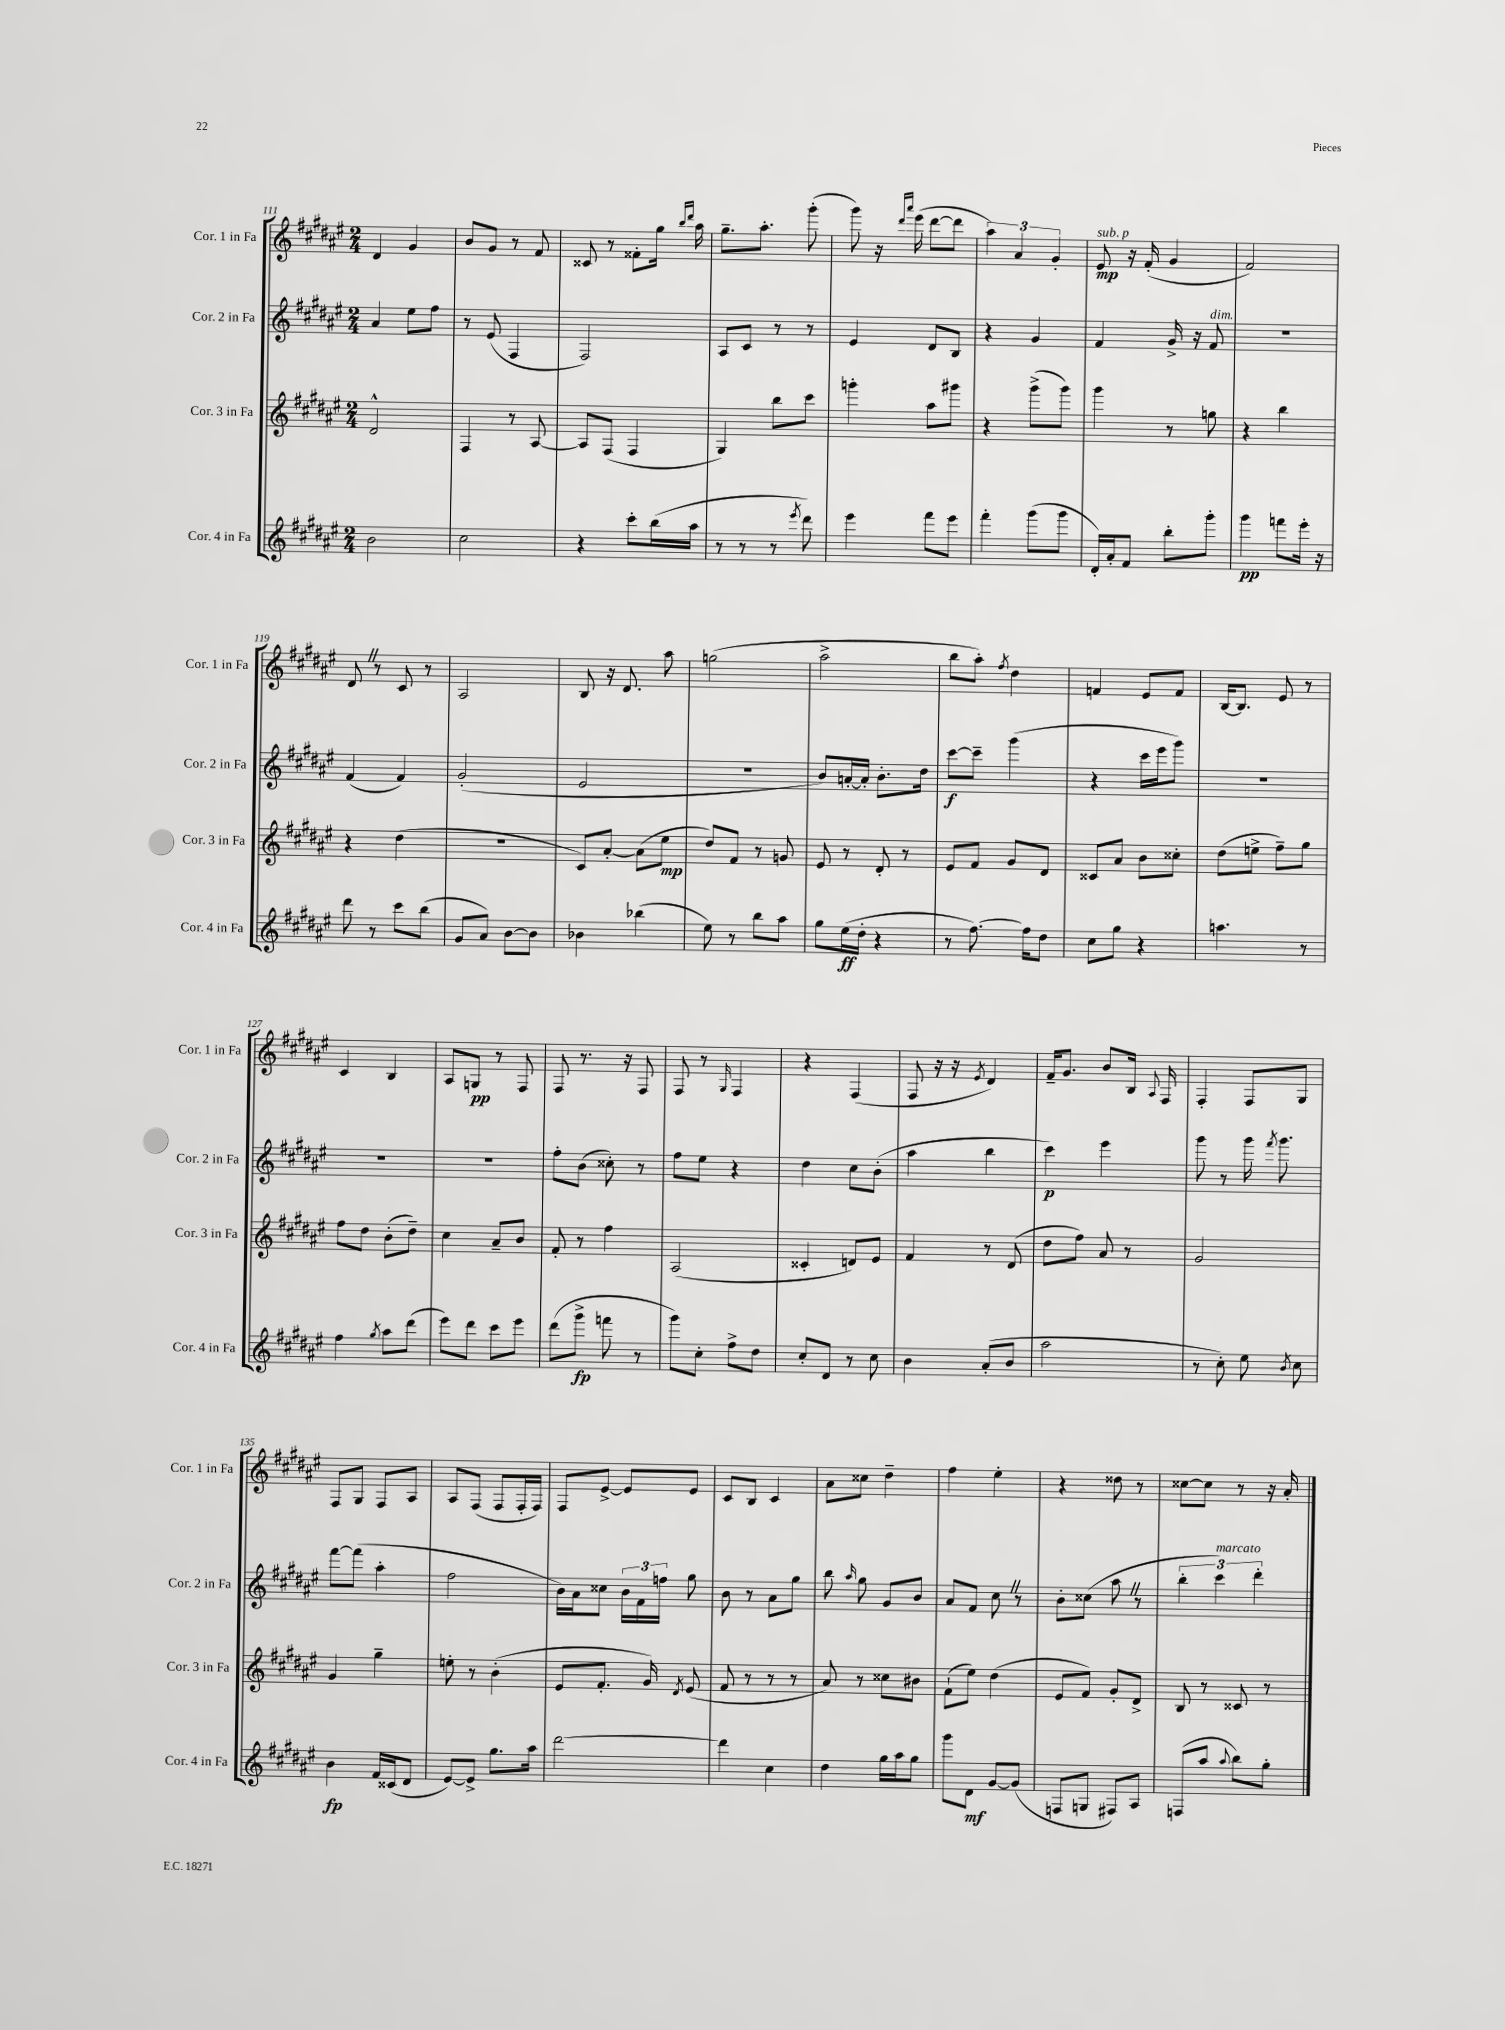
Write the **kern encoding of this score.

**kern	**dynam	**kern	**dynam	**kern	**dynam	**kern	**dynam
*part4	*part4	*part3	*part3	*part2	*part2	*part1	*part1
*staff4	*staff4	*staff3	*staff3	*staff2	*staff2	*staff1	*staff1
*I"Cor. 4 in Fa	*	*I"Cor. 3 in Fa	*	*I"Cor. 2 in Fa	*	*I"Cor. 1 in Fa	*
*I'Cor. 4 in Fa	*	*I'Cor. 3 in Fa	*	*I'Cor. 2 in Fa	*	*I'Cor. 1 in Fa	*
*clefG2	*	*clefG2	*	*clefG2	*	*clefG2	*
*k[f#c#g#d#a#e#]	*	*k[f#c#g#d#a#e#]	*	*k[f#c#g#d#a#e#]	*	*k[f#c#g#d#a#e#]	*
*M2/4	*	*M2/4	*	*M2/4	*	*M2/4	*
=111	=111	=111	=111	=111	=111	=111	=111
2b\	.	2d#^^/	.	4a#/	.	4d#/	.
.	.	.	.	8ee#\L	.	4g#/	.
.	.	.	.	8ff#\J	.	.	.
=112	=112	=112	=112	=112	=112	=112	=112
2cc#\	.	4F#/	.	8r	.	8b/L	.
.	.	.	.	(8e#/	.	8g#/J	.
.	.	8r	.	4F#/	.	8r	.
.	.	[8A#/	.	.	.	8f#/	.
=113	=113	=113	=113	=113	=113	=113	=113
4r	.	8A#/L]	.	2F#/)	.	8c##X/	.
.	.	(8F#/J	.	.	.	8r	.
8ccc#'\L	.	4F#/	.	.	.	8f##X'\L	.
(16bb\L	.	.	.	.	.	16gg#\Jk	.
.	.	.	.	.	.	16qqbb/LL	.
.	.	.	.	.	.	16qqddd#/JJ	.
16aa#\JJ	.	.	.	.	.	16aa#\	.
=114	=114	=114	=114	=114	=114	=114	=114
8r	.	4G#/)	.	8A#/L	.	8.gg#~\L	.
8r	.	.	.	8c#/J	.	.	.
.	.	.	.	.	.	8.aa#'\J	.
8r	.	8bb\L	.	8r	.	.	.
8qeee#/	.	.	.	.	.	.	.
8ddd#\)	.	8ccc#\J	.	8r	.	(8ggg#'\	.
=115	=115	=115	=115	=115	=115	=115	=115
4eee#\	.	4gggn'\	.	4e#/	.	8ggg#\)	.
.	.	.	.	.	.	16r	.
.	.	.	.	.	.	16qqddd#/LL	.
.	.	.	.	.	.	16qqaaa#/JJ	.
.	.	.	.	.	.	(16eee#\	.
8fff#\L	.	8aa#\L	.	8d#/L	.	[8ddd#\L	.
8eee#\J	.	8ggg#X\J	.	8B/J	.	8ddd#\J]	.
=116	=116	=116	=116	=116	=116	=116	=116
4fff#'\	.	4r	.	4r	.	6aa#\)	.
.	.	.	.	.	.	6a#/	.
(8ggg#\L	.	(8ggg#^\L	.	4g#/	.	.	.
.	.	.	.	.	.	6g#'/	.
8ggg#\J	.	8ggg#\J)	.	.	.	.	.
=117	=117	=117	=117	=117	=117	=117	=117
!	!	!	!	!	!	!LO:TX:a:i:t=sub. p	!
16d#'/LL)	.	4ggg#\	.	4f#/	.	8e#/	mp
16a#'/J	.	.	.	.	.	.	.
8f#/J	.	.	.	.	.	16r	.
.	.	.	.	.	.	(16f#'/	.
8bb'\L	.	8r	.	16g#^/	.	4g#/	.
.	.	.	.	16r	.	.	.
!	!	!	!	!LO:TX:a:i:t=dim.	!	!	!
8ggg#'\J	.	8ggn\	.	8f#/	.	.	.
=118	=118	=118	=118	=118	=118	=118	=118
4ggg#\	pp	4r	.	2r	.	2f#/)	.
8fffn\L	.	4bb\	.	.	.	.	.
16eee#'\Jk	.	.	.	.	.	.	.
16r	.	.	.	.	.	.	.
!!LO:LB:g=z
=119	=119	=119	=119	=119	=119	=119	=119
8ddd#\	.	4r	.	(4f#/	.	8d#Z/	.
8r	.	.	.	.	.	8r	.
8ccc#\L	.	(4dd#\	.	4f#/)	.	8c#/	.
(8bb\J	.	.	.	.	.	8r	.
=120	=120	=120	=120	=120	=120	=120	=120
8g#/L	.	2r	.	(2g#'/	.	2A#/	.
8a#/J)	.	.	.	.	.	.	.
[8b\L	.	.	.	.	.	.	.
8b\J]	.	.	.	.	.	.	.
=121	=121	=121	=121	=121	=121	=121	=121
4b-X\	.	8c#/L)	.	2e#/	.	8B/	.
.	.	[8a#'/J	.	.	.	16r	.
.	.	.	.	.	.	8.d#/	.
(4bb-X\	.	(8a#\L]	.	.	.	.	.
.	.	8ee#\J	mp	.	.	8aa#\	.
=122	=122	=122	=122	=122	=122	=122	=122
8ee#\)	.	8dd#/L)	.	2r	.	(2ggn\	.
8r	.	8f#/J	.	.	.	.	.
8bb\L	.	8r	.	.	.	.	.
8aa#\J	.	8gn/	.	.	.	.	.
=123	=123	=123	=123	=123	=123	=123	=123
8gg#\L	.	8e#/	.	8b/L)	.	2aa#^\	.
(16ee#\L	ff	8r	.	[16an'/L	.	.	.
16dd#'\JJ	.	.	.	16a'/JJ]	.	.	.
4r	.	8d#'/	.	8.b'\L	.	.	.
.	.	8r	.	.	.	.	.
.	.	.	.	16dd#\Jk	.	.	.
=124	=124	=124	=124	=124	=124	=124	=124
8r	.	8e#/L	.	[8ccc#\L	f	8bb\L	.
[8.ff#\)	.	8f#/J	.	8ccc#~\J]	.	8aa#'\J)	.
.	.	.	.	.	.	8qff#/	.
.	.	8g#/L	.	(4ggg#\	.	4dd#\	.
16ff#\KL]	.	.	.	.	.	.	.
8dd#\J	.	8d#/J	.	.	.	.	.
=125	=125	=125	=125	=125	=125	=125	=125
8cc#\L	.	8c##X/L	.	4r	.	4fn/	.
8gg#\J	.	8a#/J	.	.	.	.	.
4r	.	8b\L	.	16ccc#\LL	.	8e#/L	.
.	.	.	.	16eee#\J	.	.	.
.	.	8cc##X'\J	.	8ggg#\J)	.	8f/J	.
=126	=126	=126	=126	=126	=126	=126	=126
4.aan\	.	(8dd#\L	.	2r	.	[16B/KL	.
.	.	.	.	.	.	8.B/J]	.
.	.	8een^\J	.	.	.	.	.
.	.	8ff#~\L)	.	.	.	8e#/	.
8r	.	8gg#\J	.	.	.	8r	.
!!LO:LB:g=z
=127	=127	=127	=127	=127	=127	=127	=127
4ff#\	.	8ff#\L	.	2r	.	4c#/	.
.	.	8dd#\J	.	.	.	.	.
8qgg#/	.	.	.	.	.	.	.
8aa#\L	.	(8b'\L	.	.	.	4B/	.
(8ddd#\J	.	8dd#~\J)	.	.	.	.	.
=128	=128	=128	=128	=128	=128	=128	=128
8eee#\L)	.	4cc#\	.	2r	.	8A#/L	.
8ddd#\J	.	.	.	.	.	8Gn/J	pp
8ccc#\L	.	8a#~/L	.	.	.	8r	.
8eee#\J	.	8b/J	.	.	.	8F#/	.
=129	=129	=129	=129	=129	=129	=129	=129
(8ddd#\L	.	8f#'/	.	8ff#'\L	.	8F#/	.
8ggg#^\J	fp	8r	.	(8b\J	.	8.r	.
8fffn\	.	4ff#\	.	8cc##X'\)	.	.	.
.	.	.	.	.	.	16r	.
8r	.	.	.	8r	.	8F#/	.
=130	=130	=130	=130	=130	=130	=130	=130
8ggg#\L)	.	(2A#/	.	8ff#\L	.	8F#/	.
8cc#'\J	.	.	.	8ee#\J	.	8r	.
.	.	.	.	.	.	16qqG#/	.
8ff#^\L	.	.	.	4r	.	4F#/	.
8dd#\J	.	.	.	.	.	.	.
=131	=131	=131	=131	=131	=131	=131	=131
8cc#'/L	.	4c##X'/	.	4dd#\	.	4r	.
8d#/J	.	.	.	.	.	.	.
8r	.	8dn/L)	.	8cc#\L	.	(4F#/	.
8cc#\	.	8e#/J	.	(8b'\J	.	.	.
=132	=132	=132	=132	=132	=132	=132	=132
4b\	.	4f#/	.	4aa#\	.	8F#/	.
.	.	.	.	.	.	16r	.
.	.	.	.	.	.	16r	.
.	.	.	.	.	.	8qe#/	.
(8a#'/L	.	8r	.	4bb\	.	4d#/)	.
8b/J	.	(8d#/	.	.	.	.	.
=133	=133	=133	=133	=133	=133	=133	=133
2aa#\	.	8dd#\L	.	4ccc#\)	p	16f#~/KL	.
.	.	.	.	.	.	8.g#/J	.
.	.	8ff#\J)	.	.	.	.	.
.	.	8a#/	.	4eee#\	.	8b/L	.
.	.	8r	.	.	.	16B/Jk	.
.	.	.	.	.	.	8qqA#/	.
.	.	.	.	.	.	16F#/	.
=134	=134	=134	=134	=134	=134	=134	=134
8r	.	2g#/	.	8ggg#\	.	4F#'/	.
8cc#'\)	.	.	.	8r	.	.	.
8ee#\	.	.	.	16ggg#\	.	8F#/L	.
.	.	.	.	8qfff#/	.	.	.
.	.	.	.	8.ggg#\	.	.	.
8qb/	.	.	.	.	.	.	.
8cc#\	.	.	.	.	.	8G#/J	.
!!LO:LB:g=z
=135	=135	=135	=135	=135	=135	=135	=135
4b\	fp	4g#/	.	[8fff#\L	.	8F#/L	.
.	.	.	.	(8fff#\J]	.	8G#/J	.
16f#/LL	.	4gg#~\	.	4aa#'\	.	8F#/L	.
(16c##X/J	.	.	.	.	.	.	.
8d#/J	.	.	.	.	.	8A#/J	.
=136	=136	=136	=136	=136	=136	=136	=136
[8e#/L)	.	8een'\	.	2ff#\	.	8A#/L	.
8e#^/J]	.	8r	.	.	.	(8F#/J	.
8.gg#\L	.	(4b'\	.	.	.	8F#/L	.
.	.	.	.	.	.	16F#'/L	.
16aa#\Jk	.	.	.	.	.	16F#/JJ)	.
=137	=137	=137	=137	=137	=137	=137	=137
[2ddd#\	.	8e#/L	.	16b\LL)	.	8F#/L	.
.	.	.	.	16a#\J	.	.	.
.	.	8.f#'/J	.	8cc##X\J	.	[8e#^/J	.
.	.	.	.	24b\LL	.	8e#/L]	.
.	.	.	.	24f#\	.	.	.
.	.	16g#/)	.	.	.	.	.
.	.	.	.	24ffn\JJ	.	.	.
.	.	8qd#/	.	.	.	.	.
.	.	(8e#/	.	8gg#\	.	8e#/J	.
=138	=138	=138	=138	=138	=138	=138	=138
4ddd#\]	.	8f#/	.	8b\	.	8c#/L	.
.	.	8r	.	8r	.	8B/J	.
4cc#\	.	8r	.	8a#\L	.	4c#/	.
.	.	8r	.	8gg#\J	.	.	.
=139	=139	=139	=139	=139	=139	=139	=139
4dd#\	.	8a#/)	.	8bb\	.	8a#\L	.
.	.	.	.	16qqaa#/	.	.	.
.	.	8r	.	8gg#\	.	8cc##X\J	.
16gg#\LL	.	8cc##X\L	.	8g#/L	.	4dd#~\	.
16aa#\J	.	.	.	.	.	.	.
8gg#\J	.	8b#X\J	.	8b/J	.	.	.
=140	=140	=140	=140	=140	=140	=140	=140
8ggg#\L	.	(8f#`\L	.	8a#/L	.	4ff#\	.
8d#\J	mf	8ee#\J)	.	8f#/J	.	.	.
[8g#/L	.	(4dd#\	.	8cc#Z\	.	4ee#'\	.
(8g#/J]	.	.	.	8r	.	.	.
=141	=141	=141	=141	=141	=141	=141	=141
8Fn/L	.	8e#/L	.	8b'\L	.	4r	.
8Gn/J	.	8f#/J)	.	(8cc##X\J	.	.	.
8F#X/L)	.	8g#'/L	.	8aa#Z\	.	8dd##X\	.
8A#/J	.	8d#^/J	.	8r	.	8r	.
=142	=142	=142	=142	=142	=142	=142	=142
(8Fn/L	.	8B/	.	6bb'\	.	[8cc##X\L	.
8aa#/J	.	8r	.	.	.	8cc##\J]	.
!	!	!	!	!LO:TX:a:i:t=marcato	!	!	!
.	.	.	.	6ccc#\)	.	.	.
8qqaa#/	.	.	.	.	.	.	.
8bb\L)	.	8c##X/	.	.	.	8r	.
.	.	.	.	6ddd#'\	.	.	.
8gg#'\J	.	8r	.	.	.	16r	.
.	.	.	.	.	.	16a#'/	.
==	==	==	==	==	==	==	==
*-	*-	*-	*-	*-	*-	*-	*-
